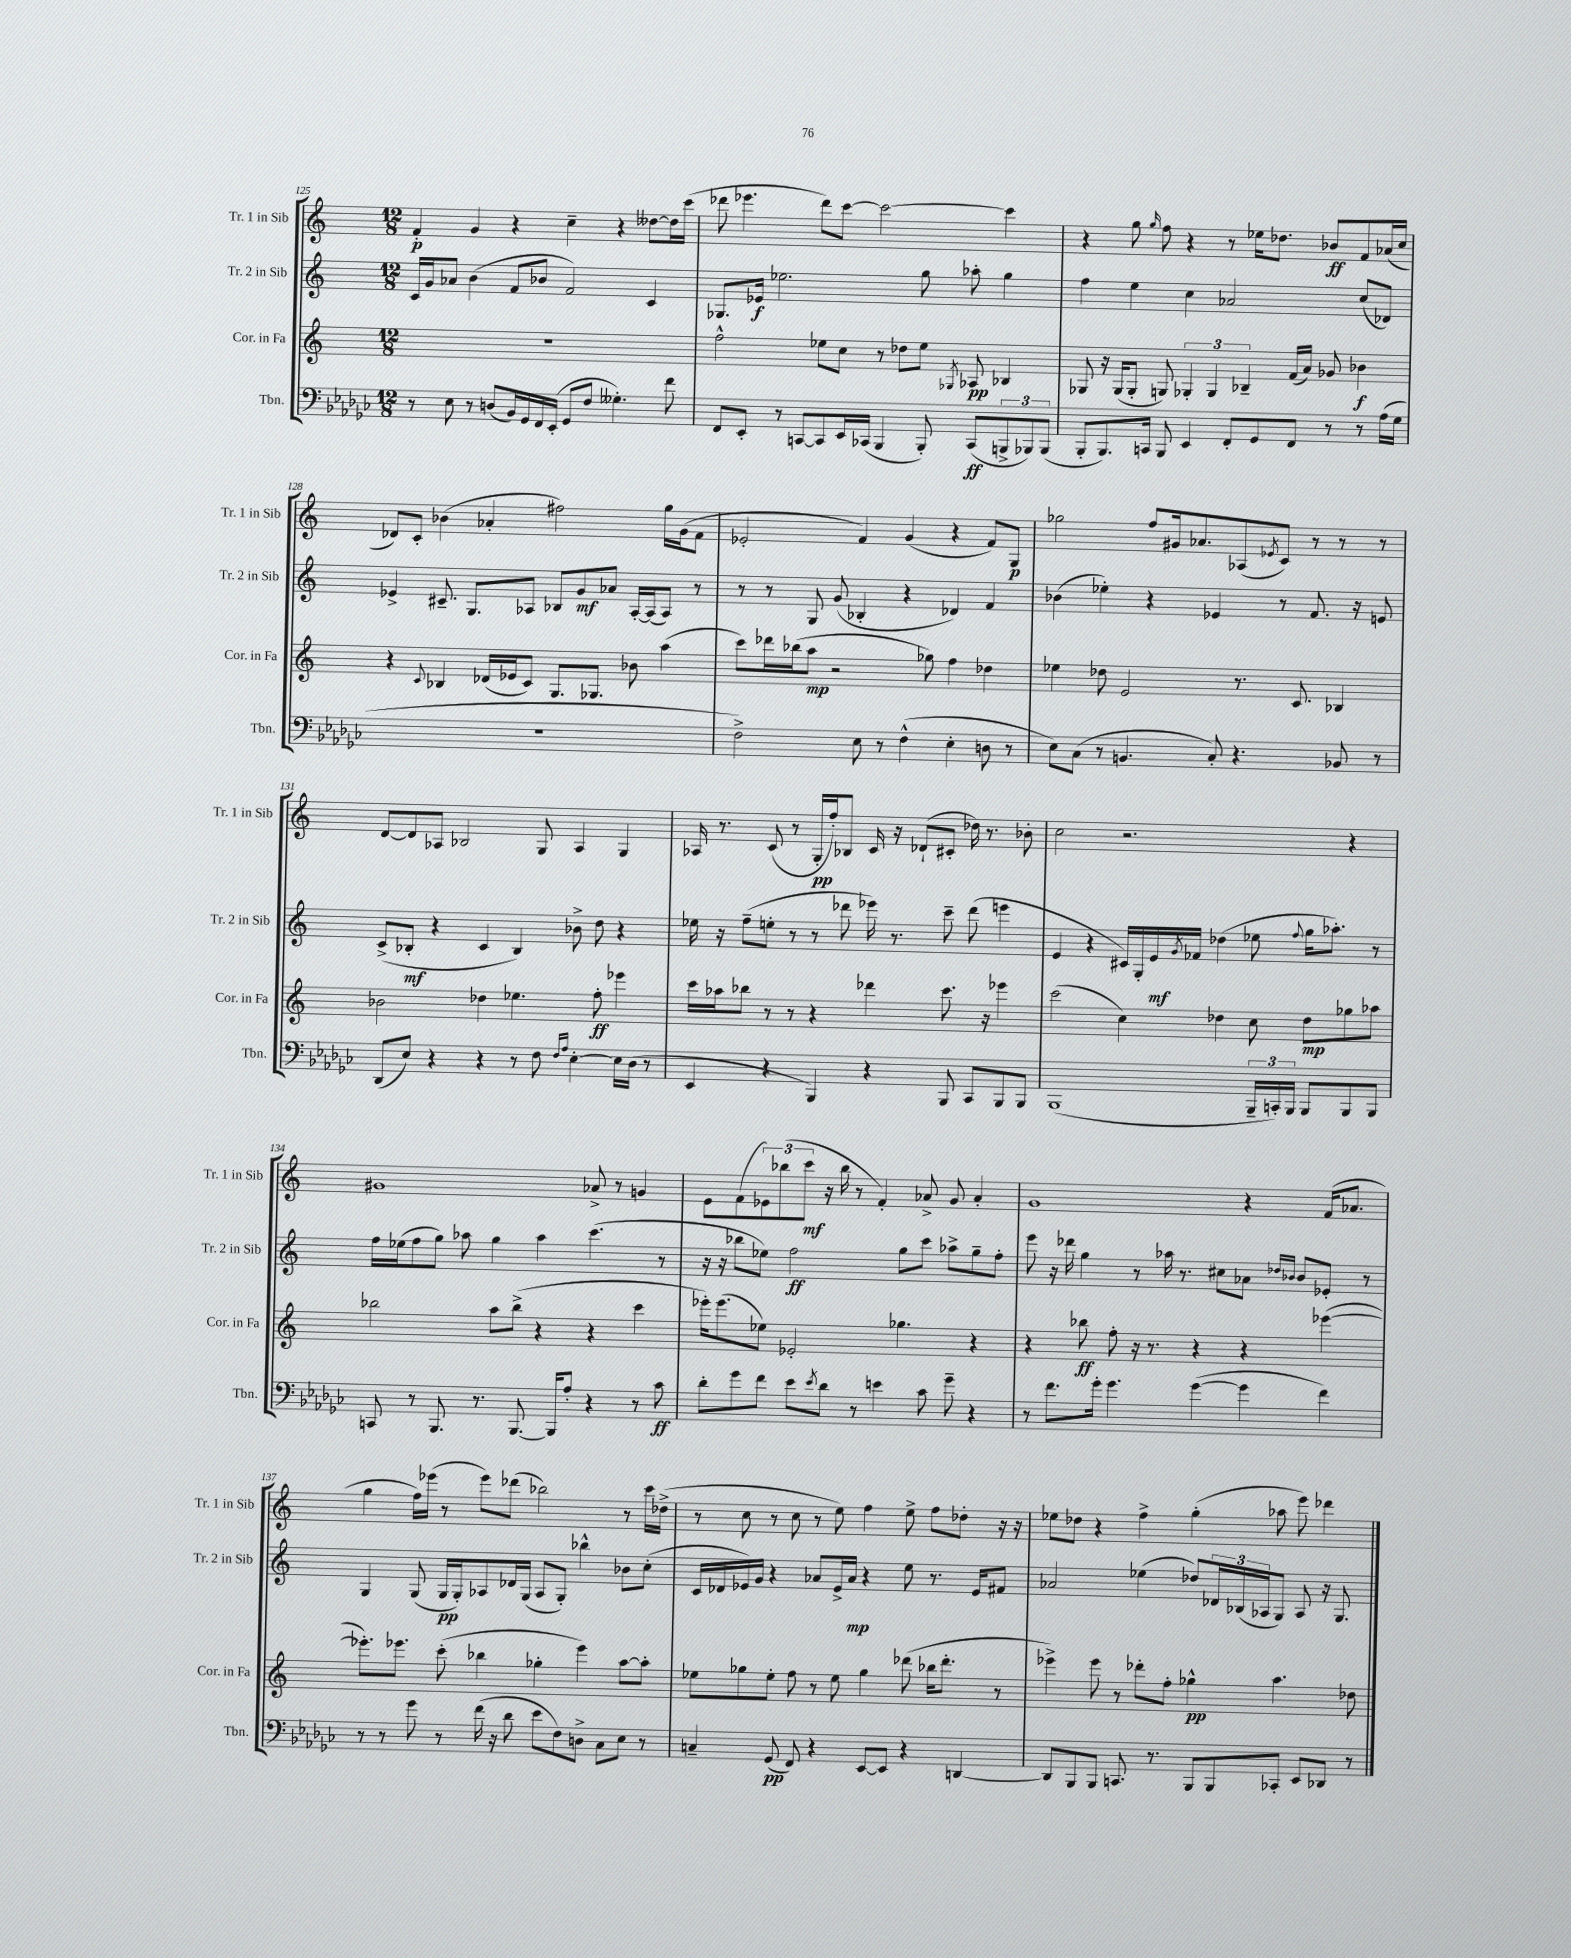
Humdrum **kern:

**kern	**kern	**kern	**kern
*staff4	*staff3	*staff2	*staff1
*clefF4	*clefG2	*clefG2	*clefG2
*k[b-e-a-d-g-c-]	*k[]	*k[]	*k[]
*M12/8	*M12/8	*M12/8	*M12/8
8r	1.r	16c	4f'
.	.	16g	.
8E-	.	8a-	.
8r	.	(4b	4g
(8D	.	.	.
16BB-)	.	8f	4r
16GG-	.	.	.
16FF	.	8b-	.
(16EE-'	.	.	.
8GG-	.	2f)	4cc~
8F	.	.	.
4.G--')	.	.	4r
.	.	4c	[8dd--
8f	.	.	16dd--]
.	.	.	(16ccc
=	=	=	=
8FF	2ff^^	8.G-	8ddd-
8EE-'	.	.	4.eee-
.	.	16e-	.
8r	.	2.ee-	.
[8CC	.	.	.
8CC]	8ee-	.	8ddd-)
16EE-	8cc	.	[8ccc
(16CC-	.	.	.
4BBB-	8r	.	2ccc_
.	8dd-	.	.
8BBB-')	8ee-	8gg	.
.	8qG-	.	.
(8CC-	8A-	8aa-'	.
12BBB^	4B-	4gg	4ccc]
12BBB-)	.	.	.
(12BBB-	.	.	.
=	=	=	=
8BBB-'	8G-	4ff	4r
8.BBB-)	16r	.	.
.	(16G-	.	.
.	8G-'	4ee	8gg
16CC	.	.	.
.	.	.	16qqgg
8BBB-	8G)	.	8ff
4EE-	6G-'	4cc	4r
.	6G-	.	.
8FF'	.	2a-	8r
.	6B-~	.	.
8GG-	.	.	16ee-
.	.	.	8.dd-
8FF	(16f	.	.
.	16a)	.	.
8r	8g-	.	8b-
8r	4b-	(8cc	8f
(16A-	.	8d-)	(16a-
16G-	.	.	16cc
=	=	=	=
1.r	4r	4e-^	8d-)
.	.	.	8c'
.	8qqc	.	.
.	4B-	8.c#~	(4b-
.	.	8.G	.
.	(16d-	.	4a-'
.	16e-	.	.
.	8c)	8A-	.
.	8.G	8B-	2ff#)
.	.	8g	.
.	8.G-	.	.
.	.	8a-	.
.	8b-	[16A-'	.
.	.	(16A-]	.
.	(4aa	8A-)	16gg
.	.	.	(16g
.	.	8r	8f
=	=	=	=
2F^)	8ccc)	8r	2e-'
.	16ddd-	8r	.
.	(16bb-	.	.
.	8aa	8G	.
.	2r	(8g	.
8E-	.	4B-'	4f)
8r	.	.	.
(4F^^	.	4r	(4g
.	8gg-)	.	.
4E-'	4ff	4d-)	4r
8D	4dd-	4f	8f)
8r	.	.	8G
=	=	=	=
8E-)	4ee-	(4b-	2gg-
(8C-	.	.	.
8r	8dd-	4ee-')	.
4.BB	2e	.	.
.	.	4r	8ff
.	.	.	16g#
.	.	.	8.a-
8C-')	.	4e-	.
4.r	8.r	.	(8A-
.	.	.	8qe-
.	.	8r	8c)
.	8.c	.	.
.	.	8.f	8r
8BB-	4B-	.	8r
.	.	16r	.
8r	.	8e	8r
=	=	=	=
(8DD-	2b-	(8c^	[8d
8E-)	.	8B-'	8d]
4r	.	4r	8A-
.	.	.	2B-
4r	4dd-	4c	.
8r	4.ee-	4B-)	.
8F	.	.	8G
16qqF	.	.	.
16qqA-	.	.	.
[4E-'	.	8b-^	4A-
.	8ff'	8dd	.
16E-]	4eee-	4r	4G
(16D-	.	.	.
8r	.	.	.
=	=	=	=
4EE-	16ccc	16ee-	16A-
.	16aa-	16r	8.r
.	8bb-	(8ff~	.
4r	8r	8ee'	(8c
.	8r	8r	8r
4BBB-)	4r	8r	16G'
.	.	.	16ff')
.	.	8ddd-	8B-
4r	4ddd-	16eee-)	16c
.	.	8.r	16r
.	.	.	(8d-`
8BBB-	8.ccc	8ccc~	8c#'
8CC-	.	(8ddd-	16dd-)
.	16r	.	8.r
8BBB-	4eee-	4eee	.
8BBB-	.	.	8b-'
=	=	=	=
(1BBB-	(2ccc	4e	2cc
.	.	4r	.
.	4cc)	16c#)	2.r
.	.	16G'	.
.	.	16e	.
.	.	8qg	.
.	.	16f-	.
.	4dd-	(4dd-	.
24BBB-~	8cc	8ee-	.
24CC')	.	.	.
24BBB-	.	.	.
.	.	8qqff	.
8BBB-	8dd-	16gg	.
.	.	8.aa-')	.
8BBB-	8gg-	.	4r
8BBB-	8aa-	8r	.
=	=	=	=
8CC	2bb-	16ff	1g#
.	.	(16ee-	.
8r	.	8ff	.
8.BBB-	.	8gg)	.
.	.	8aa-	.
8.r	.	.	.
.	8aa	4gg	.
[8.BBB-	(8bb-^	.	.
.	4r	4aa-	.
16BBB-]	.	.	.
8A-'	.	.	.
4r	4r	(4.ccc	8a-^
.	.	.	8r
8r	4ccc	.	4g
8c-	.	8r	.
=	=	=	=
8d-'	16eee-')	16r	8e
.	(8.eee-	16r	.
8g-	.	8bb-	(8f
8f	8ee-)	8ee-)	12e-)
.	.	.	(12bb-
8e-	2e-'	2ff	.
.	.	.	12ccc
8qe-	.	.	.
8d-	.	.	16r
.	.	.	16bb-
8r	.	.	8r
4e	.	.	4f')
.	4.gg-	8gg	.
8c-	.	8ccc	8a-^
8g-~	.	8aa-^	8g
4r	4r	8gg~	4a-'
.	.	8ff'	.
=	=	=	=
8r	4r	8eee	1g
8.f	.	16r	.
.	.	16ddd-	.
.	8bb-	4gg	.
16g-'	.	.	.
4.g-	8ff'	.	.
.	16r	8r	.
.	8.r	.	.
.	.	16aa-	.
.	.	8.r	.
([4g-	4r	.	.
.	.	8cc#	.
4g-]	4r	8a-	4r
.	.	16qqdd-	.
.	.	16qqb-	.
.	.	8b-	.
4f)	([4eee-	8e-'	(16f
.	.	.	8.a-
.	.	8r	.
=	=	=	=
8r	8.eee-'])	4G	4gg
8r	.	.	.
.	8.eee-	.	.
8g-	.	(8G	16ff)
.	.	.	(16eee-
8r	(8ccc'	16G	8r
.	.	16G')	.
(16f	4bb-	8A-	8eee-)
16r	.	.	.
8d-	.	16d-	(8ddd-
.	.	(16G	.
8e-	4gg-'	8A-	2bb-)
8F)	.	8G')	.
8D^	4eee-)	4bb-^^	.
8C-	.	.	.
8E-	[8aa	8b-	8r
8r	8aa']	(8cc'	16ccc
.	.	.	(16dd-^
=	=	=	=
4C~	8ee-	16c	8r
.	.	16d-	.
.	8gg-	16e-)	8cc
.	.	16g	.
(8GG-	8ee-'	4r	8r
8FF)	8ff	.	8cc
4r	8r	8a-	8r
.	8ee-	16e-^	8ee)
.	.	16a-	.
[8EE-	4gg-	4r	4ff
8EE-]	.	.	.
4r	(8ddd-	8ee	8ee^
.	16bb-	8.r	8ff
.	8.ddd-'	.	.
[4DD	.	.	8dd-'
.	.	16e-	.
.	8r	8f#	16r
.	.	.	16r
=	=	=	=
8DD]	4eee-^)	2a-	8ee-
8BBB-	.	.	8dd-
8BBB-	8eee-	.	4r
8.CC	8r	.	.
.	8ddd-'	(4ee-	4ff^
8.r	.	.	.
.	8ff'	.	.
8BBB-	4gg-^^	8dd-)	(4gg'
8BBB-	.	24d-	.
.	.	(24B-	.
.	.	24A-	.
8CC-'	4.aa	8G)	8aa-
8EE-	.	8A-	8eee)
8DD-	.	16r	4ddd-
.	.	8.G	.
8r	8dd-	.	.
==	==	==	==
*-	*-	*-	*-
